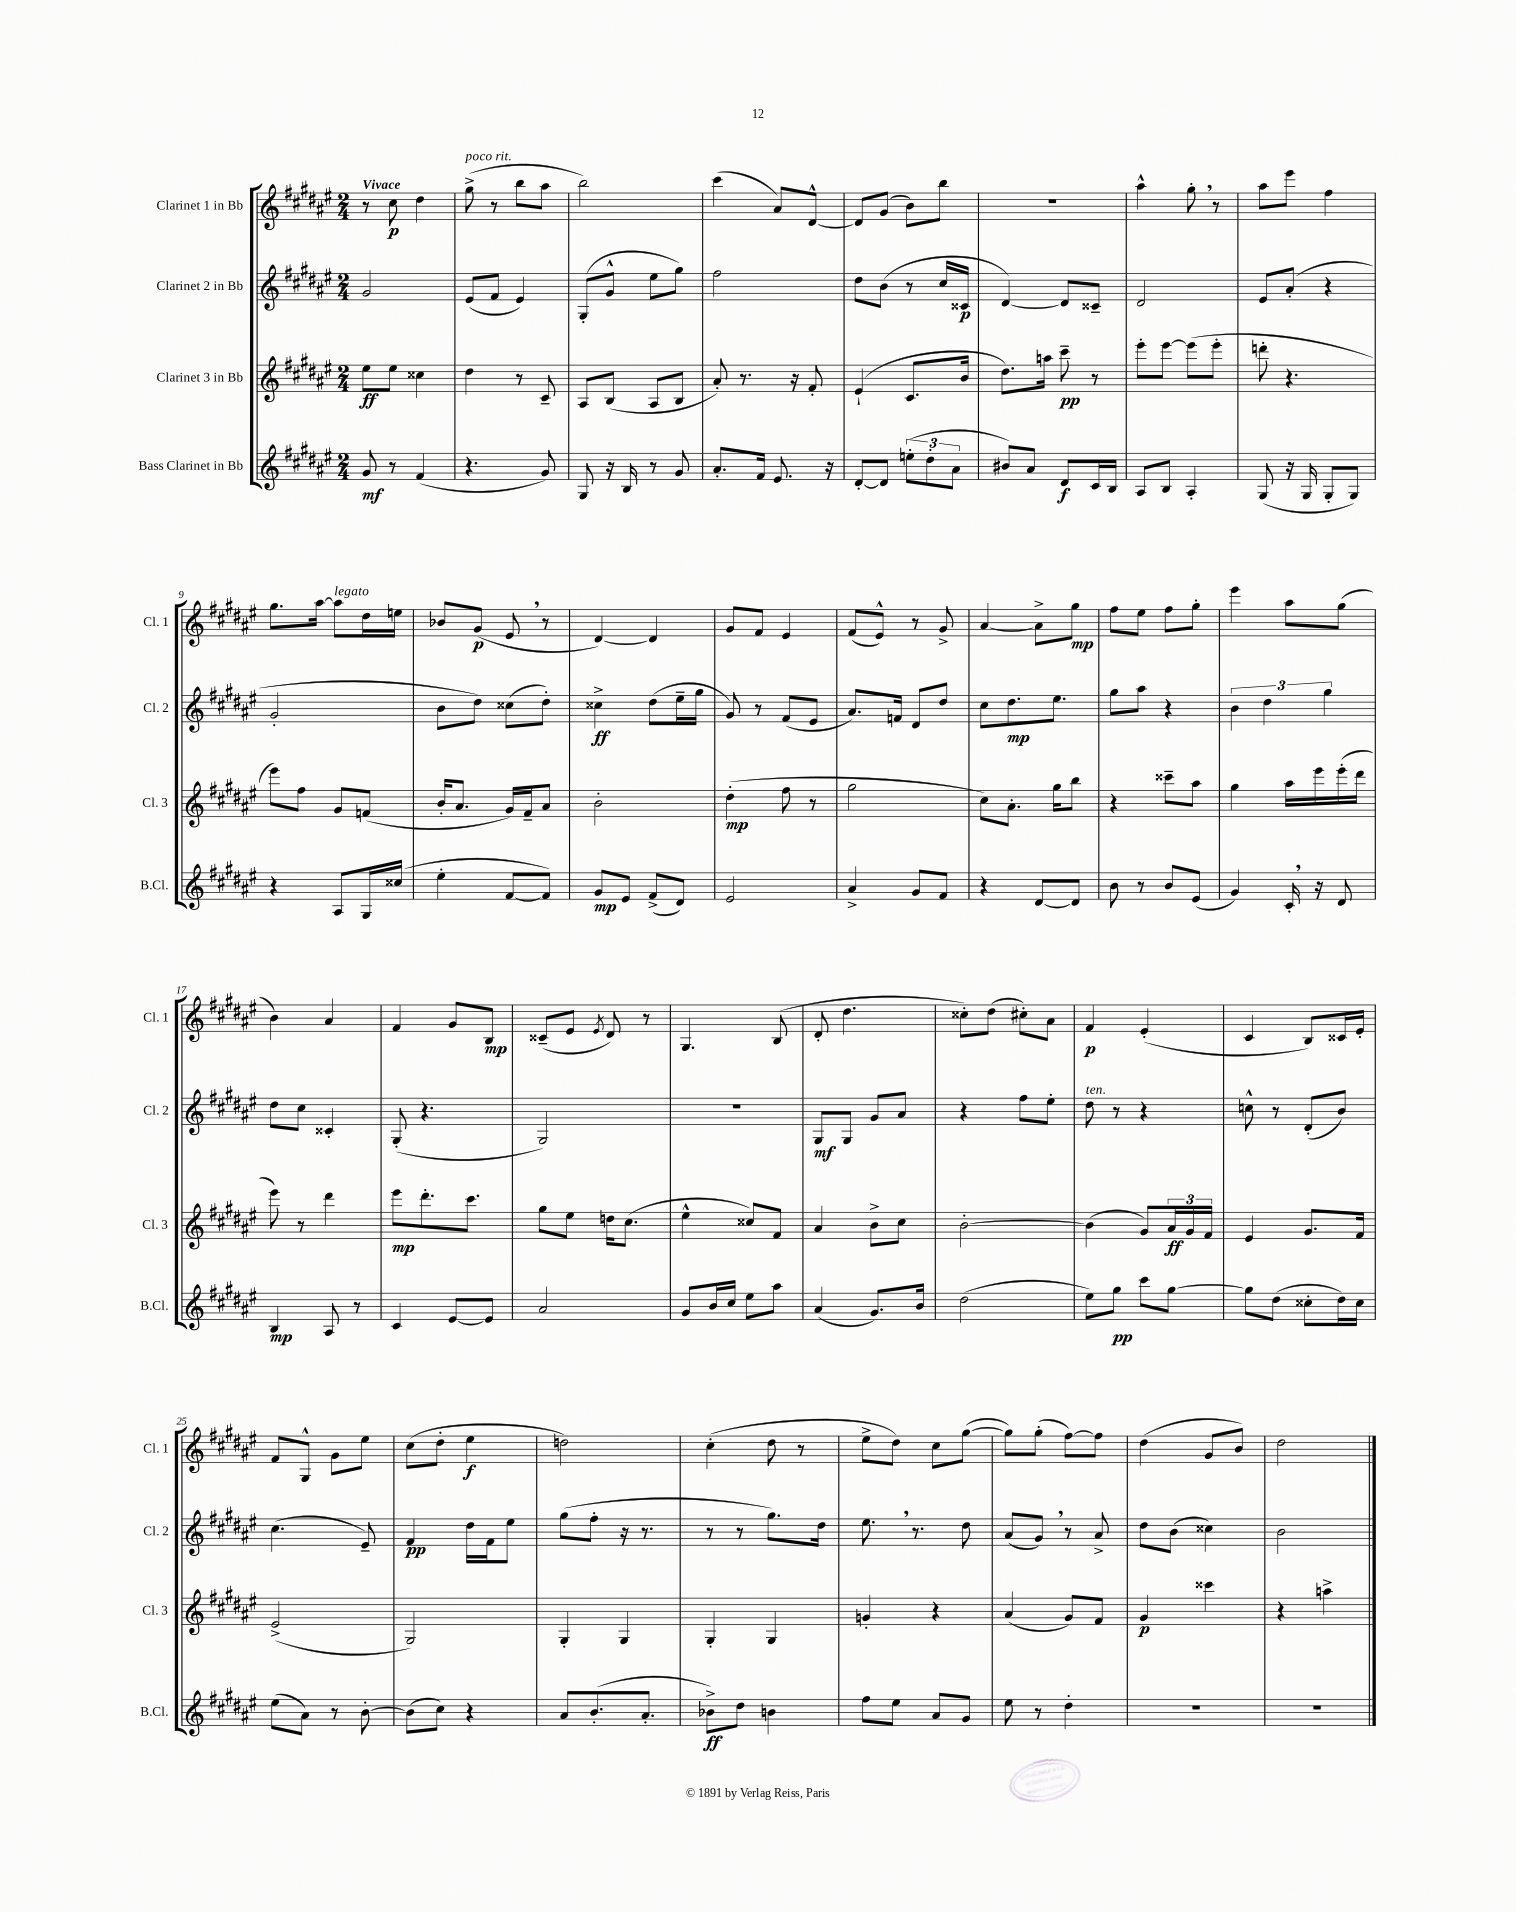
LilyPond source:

<<
\new StaffGroup <<
\new Staff = "s0" \with { instrumentName = "Clarinet 1 in Bb" shortInstrumentName = "Cl. 1" } {
    \clef treble \key fis \major \numericTimeSignature \time 2/4 \tempo "Vivace"
    r8 cis''8\p dis''4 |
    gis''8->^\markup { \italic "poco rit." }( r8 b''8 ais''8 |
    b''2) |
    cis'''4( ais'8) dis'8~-^ |
    dis'8 gis'8( b'8) b''8 |
    R2 |
    ais''4-^ gis''8-. \breathe r8 |
    ais''8 eis'''8 fis''4 |
    gis''8. ais''16~ ais''8^\markup { \italic "legato" } dis''16 e''16 |
    bes'8 gis'8\p( eis'8 \breathe r8 |
    dis'4~) dis'4 |
    gis'8 fis'8 eis'4 |
    fis'8( eis'8-^) r8 gis'8-> |
    ais'4~ ais'8-> gis''8\mp |
    fis''8 eis''8 fis''8 gis''8-. |
    eis'''4 ais''8 gis''8( |
    b'4) ais'4 |
    fis'4 gis'8 b8\mp |
    cisis'8--( eis'8 \acciaccatura { eis'8 } dis'8) r8 |
    gis4. b8( |
    dis'8-. dis''4. |
    cisis''8-.) dis''8( cis''8-.) ais'8 |
    fis'4\p eis'4-.( |
    cis'4 b8) cisis'16 eis'16-. |
    fis'8 gis8-^ gis'8 eis''8 |
    cis''8( dis''8-. eis''4\f |
    d''2) |
    cis''4-.( dis''8 r8 |
    eis''8-> dis''8) cis''8 gis''8~( |
    gis''8) gis''8-.( fis''8~) fis''8 |
    dis''4( gis'8 b'8) |
    dis''2 \bar "|." |
}
\new Staff = "s1" \with { instrumentName = "Clarinet 2 in Bb" shortInstrumentName = "Cl. 2" } {
    \clef treble \key fis \major \numericTimeSignature \time 2/4
    gis'2 |
    eis'8( fis'8 eis'4) |
    gis8-.( gis'8-^ eis''8 gis''8) |
    fis''2 |
    dis''8 b'8( r8 cis''16 cisis'16\p |
    dis'4~) dis'8 cisis'8-- |
    dis'2 |
    eis'8 ais'8-.( r4 |
    gis'2-. |
    b'8 dis''8) cisis''8( dis''8-.) |
    cisis''4->\ff dis''8( eis''16-- gis''16 |
    gis'8) r8 fis'8( eis'8 |
    ais'8.) f'16 dis'8 dis''8 |
    cis''8 dis''8.\mp eis''8. |
    gis''8 ais''8 r4 |
    \tuplet 3/2 { b'4 dis''4 gis''4 } |
    dis''8 cis''8 cisis'4-. |
    gis8-.( r4. |
    gis2) |
    r2 |
    gis8\mf gis8 gis'8 ais'8 |
    r4 fis''8 eis''8-. |
    dis''8^\markup { \italic "ten." } r8 r4 |
    c''8-^ r8 dis'8-.( b'8) |
    cis''4.( eis'8--) |
    fis'4\pp dis''16 fis'16 eis''8 |
    gis''8( fis''8-. r16 r8. |
    r8 r8 gis''8.) dis''16 |
    eis''8. \breathe r8. dis''8 |
    ais'8( gis'8) \breathe r8 ais'8-> |
    dis''8 b'8( cisis''4) |
    b'2 \bar "|." |
}
\new Staff = "s2" \with { instrumentName = "Clarinet 3 in Bb" shortInstrumentName = "Cl. 3" } {
    \clef treble \key fis \major \numericTimeSignature \time 2/4
    eis''8\ff eis''8 cisis''4 |
    dis''4 r8 cis'8-- |
    ais8 b8( ais8 b8 |
    ais'8-.) r8. r16 fis'8-. |
    eis'4-!( cis'8. b'16 |
    dis''8.) a''16 cis'''8--\pp r8 |
    eis'''8-. eis'''8~ eis'''8( eis'''8-. |
    d'''8-. r4. |
    eis'''8) fis''8 gis'8 f'8( |
    b'16-. ais'8. gis'16) fis'16-- ais'8 |
    b'2-. |
    dis''4-.\mp( fis''8 r8 |
    gis''2 |
    cis''8) ais'8.-. gis''16 b''8 |
    r4 cisis'''8-- ais''8 |
    gis''4 ais''16 eis'''16 eis'''16-.( dis'''16 |
    eis'''8) r8 dis'''4 |
    eis'''8\mp dis'''8.-. cis'''8. |
    gis''8 eis''8 d''16 cis''8.( |
    eis''4-^ cisis''8) fis'8 |
    ais'4 b'8-> cis''8 |
    b'2~-. |
    b'4( gis'8) \tuplet 3/2 { ais'16\ff gis'16 fis'16 } |
    eis'4 gis'8. fis'16 |
    eis'2->( |
    gis2) |
    gis4-. gis4 |
    gis4-. gis4 |
    g'4-. r4 |
    ais'4( gis'8) fis'8 |
    gis'4\p cisis'''4 |
    r4 a''4-> \bar "|." |
}
\new Staff = "s3" \with { instrumentName = "Bass Clarinet in Bb" shortInstrumentName = "B.Cl." } {
    \clef treble \key fis \major \numericTimeSignature \time 2/4
    gis'8\mf r8 fis'4( |
    r4. gis'8) |
    gis8 r16 b16 r8 gis'8 |
    ais'8.-. fis'16 eis'8. r16 |
    dis'8~-. dis'8 \tuplet 3/2 { e''8-.( dis''8-. ais'8 } |
    bis'8) ais'8 dis'8\f cis'16 b16 |
    ais8 b8 ais4-. |
    gis8( r16 gis16 gis8-. gis8) |
    r4 ais8 gis16 cisis''16( |
    eis''4-. fis'8~ fis'8) |
    gis'8\mp eis'8 fis'8->( dis'8) |
    eis'2 |
    ais'4-> gis'8 fis'8 |
    r4 dis'8~ dis'8 |
    b'8 r8 b'8 eis'8( |
    gis'4) cis'16-. \breathe r16 dis'8 |
    b4\mp ais8 r8 |
    cis'4 eis'8~ eis'8 |
    ais'2 |
    gis'8 b'16 cis''16 eis''8 ais''8 |
    ais'4( gis'8.) b'16 |
    dis''2( |
    eis''8) gis''8\pp cis'''8 gis''8~ |
    gis''8 dis''8( cisis''8-. dis''16) cisis''16 |
    eis''8( ais'8) r8 b'8~-. |
    b'8( cis''8) r4 |
    ais'8 b'8.-.( ais'8.-. |
    bes'8->\ff) dis''8 b'4 |
    fis''8 eis''8 ais'8 gis'8 |
    eis''8 r8 dis''4-. |
    R2 |
    R2 \bar "|." |
}
>>
>>
